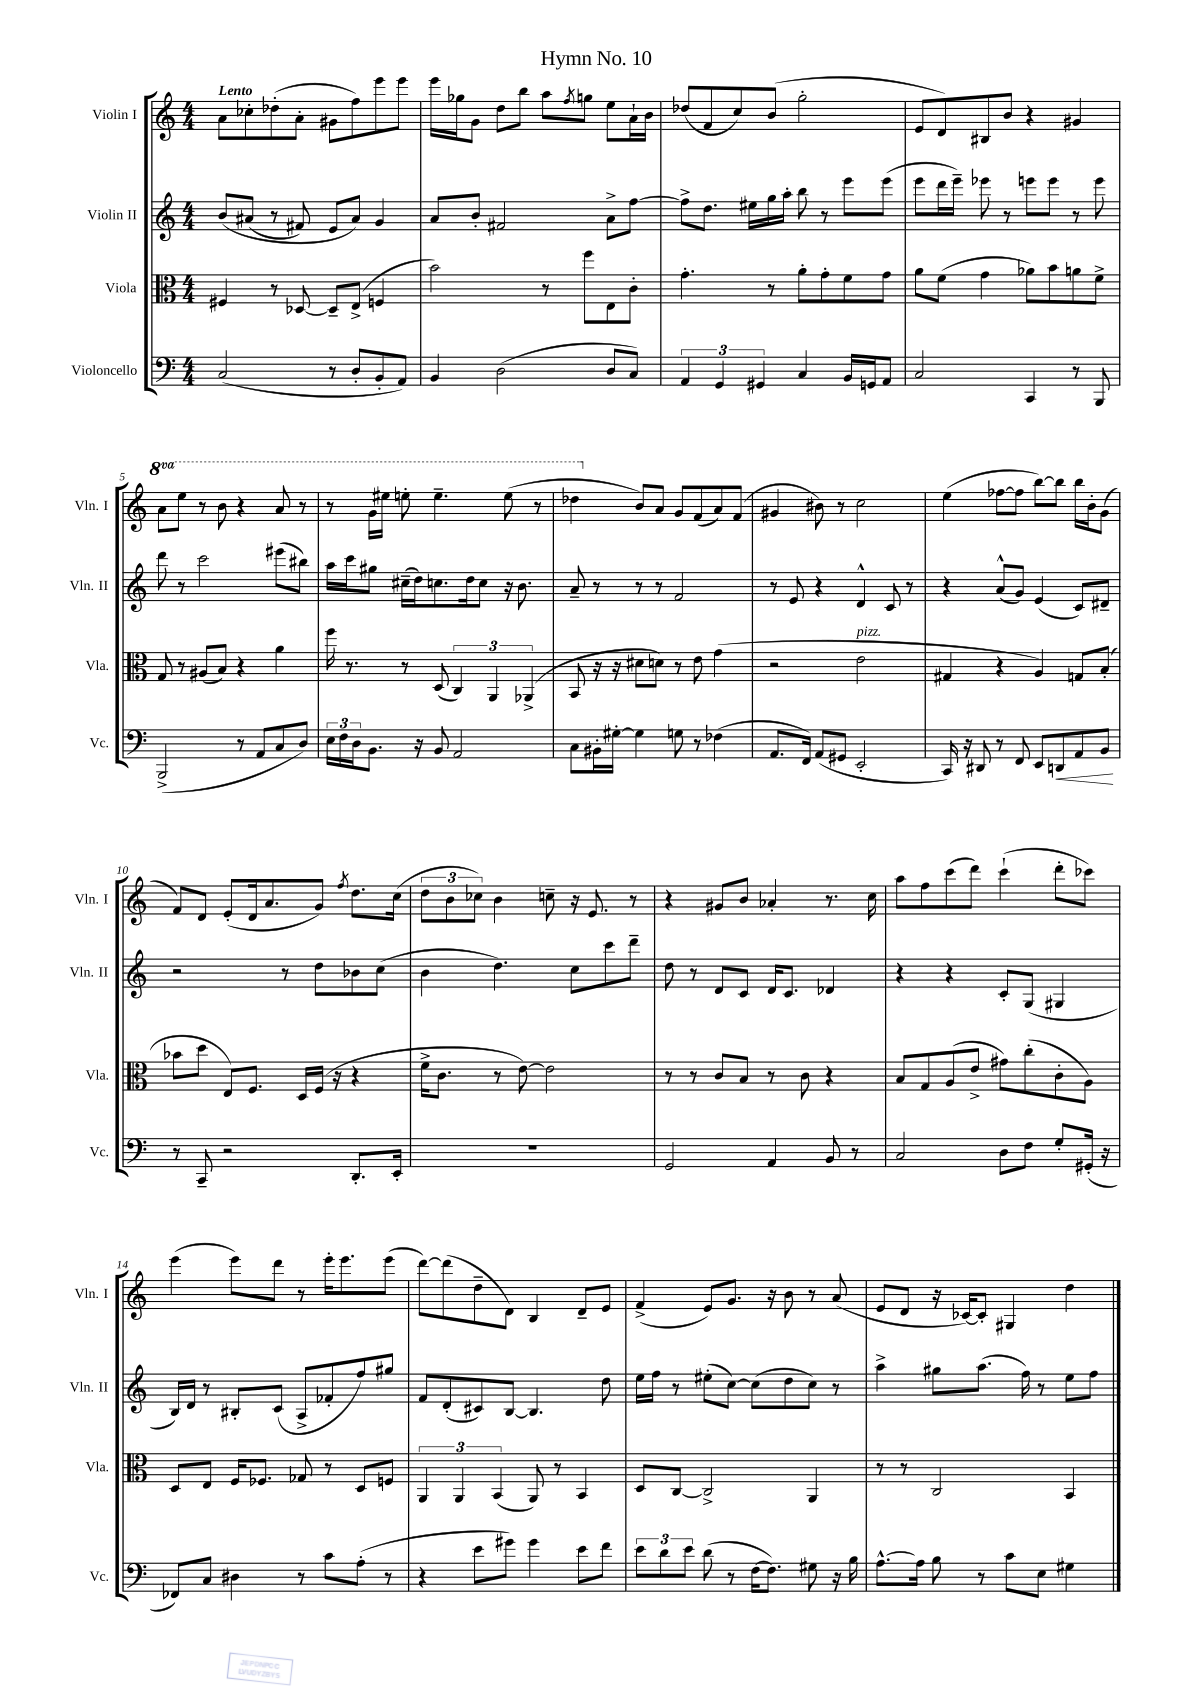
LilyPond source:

\header { title = "Hymn No. 10" }
<<
\new StaffGroup <<
\new Staff = "s0" \with { instrumentName = "Violin I" shortInstrumentName = "Vln. I" } {
    \clef treble \key c \major \numericTimeSignature \time 4/4 \set Staff.ottavationMarkups = #ottavation-simple-ordinals \tempo "Lento"
    a'8 ces''8-. des''8-.( a'8-. gis'8 f''8) e'''8 e'''8 |
    e'''16 ges''16 g'8 d''8 b''8 a''8 \acciaccatura { f''8 } g''8 e''8 a'16-! b'16 |
    des''8( f'8 c''8) b'8( g''2-. |
    e'8 d'8) bis8 b'8 r4 gis'4 |
    \ottava #1 a''8 e'''8 r8 b''8 r4 a''8 r8 |
    r8 g''16 eis'''16 e'''8-. e'''4.-- e'''8( r8 |
    des'''4 \ottava #0 b'8) a'8 g'8 f'8( a'8) f'8( |
    gis'4 bis'8) r8 c''2 |
    e''4( fes''8~ fes''8 b''8~) b''8 b''16 b'16-. g'8( |
    f'8) d'8 e'8-.( d'16 a'8. g'8) \acciaccatura { f''8 } d''8. c''16( |
    \tuplet 3/2 { d''8 b'8 ces''8) } b'4 c''8-- r16 e'8. r8 |
    r4 gis'8 b'8 aes'4-. r8. c''16 |
    a''8 f''8 c'''8( d'''8) c'''4-!( d'''8-. ces'''8) |
    e'''4( e'''8) d'''8 r8 e'''16-. e'''8. e'''8( |
    d'''8~) d'''8( d''8-- d'8) b4 d'8-- e'8 |
    f'4->( e'8) g'8. r16 b'8 r8 a'8( |
    e'8 d'8 r16 ces'16~) ces'8-. gis4 d''4 \bar "|." |
}
\new Staff = "s1" \with { instrumentName = "Violin II" shortInstrumentName = "Vln. II" } {
    \clef treble \key c \major \numericTimeSignature \time 4/4
    b'8\( ais'8( r8 fis'8) e'8 ais'8\) g'4 |
    a'8 b'8-. fis'2 a'8-> f''8~ |
    f''8-> d''8. eis''16 g''16 a''16-. b''8 r8 e'''8 e'''8( |
    e'''8 d'''16 e'''16--) ees'''8 r8 e'''8 e'''8 r8 e'''8 |
    d'''8 r8 c'''2 eis'''8( bis''8) |
    a''16 c'''16 gis''8 cis''16--( d''16) c''8. d''16 c''8 r16 b'8. |
    a'8-- r8 r8 r8 f'2 |
    r8 e'8 r4 d'4-^ c'8 r8 |
    r4 a'8-^( g'8) e'4( c'8) dis'8-- |
    r2 r8 d''8 bes'8 c''8( |
    b'4 d''4.) c''8 c'''8 d'''8-- |
    d''8 r8 d'8 c'8 d'16 c'8. des'4 |
    r4 r4 c'8-. g8( gis4 |
    b16) d'16 r8 bis8-. c'8( a8-> fes'8-. f''8) gis''8 |
    f'8 d'8-.( cis'8) b8~ b4. d''8 |
    e''16 f''16 r8 eis''8-.( c''8~) c''8( d''8 c''8) r8 |
    a''4-> gis''8 a''8.( f''16) r8 e''8 f''8 \bar "|." |
}
\new Staff = "s2" \with { instrumentName = "Viola" shortInstrumentName = "Vla." } {
    \clef alto \key c \major \numericTimeSignature \time 4/4
    fis4 r8 des8~ des8-- e8->( f4 |
    b'2) r8 f''8 e8 c'8-. |
    g'4.-. r8 a'8-. g'8-. f'8 g'8 |
    a'8 f'8( g'4 aes'8) b'8 a'8 f'8-> |
    g8 r8 ais8( b8) r4 a'4 |
    f''16 r8. r8 d8( \tuplet 3/2 { c4) a,4 aes,4->( } |
    b,8 r16 r16 dis'8 d'8) r8 e'8 g'4( |
    r2 e'2^\markup { \italic "pizz." } |
    gis4 r4 a4) g8 b8-.( |
    bes'8 d''8 e8) f8. d16 f16( r16 r4 |
    f'16-> c'8. r8 e'8~) e'2 |
    r8 r8 c'8 b8 r8 c'8 r4 |
    b8 g8 a8( e'8-> gis'8) c''8-.( c'8-. a8) |
    d8 e8 f16 fes8. ges8 r8 d8 f8 |
    \tuplet 3/2 { a,4 a,4 b,4( } a,8) r8 b,4 |
    d8 c8~ c2-> a,4 |
    r8 r8 c2 b,4 \bar "|." |
}
\new Staff = "s3" \with { instrumentName = "Violoncello" shortInstrumentName = "Vc." } {
    \clef bass \key c \major \numericTimeSignature \time 4/4
    c2( r8 d8-. b,8-. a,8) |
    b,4 d2( d8 c8) |
    \tuplet 3/2 { a,4 g,4 gis,4 } c4 b,16 g,16 a,8 |
    c2 c,4 r8 b,,8 |
    b,,2->( r8 a,8 c8 d8) |
    \tuplet 3/2 { e16 f16 d16 } b,8. r16 b,8 a,2 |
    c8 bis,16-. gis16~-. gis4 g8 r8 fes4( |
    a,8. f,16) a,8( gis,8 e,2-. |
    c,16) r16 dis,8 r8 f,8 e,8 d,8\< a,8 b,8\! |
    r8 c,8-- r2 d,8.-. e,16-. |
    R1 |
    g,2 a,4 b,8 r8 |
    c2 d8 f8 g8-. gis,16-.( r16 |
    fes,8) c8 dis4 r8 c'8 a8-.( r8 |
    r4 e'8 gis'8) gis'4 e'8 f'8 |
    \tuplet 3/2 { e'8 d'8 e'8 } d'8( r8 f16~ f8.) gis8 r16 b16 |
    a8.~-^ a16 b8 r8 c'8 e8 gis4 \bar "|." |
}
>>
>>
